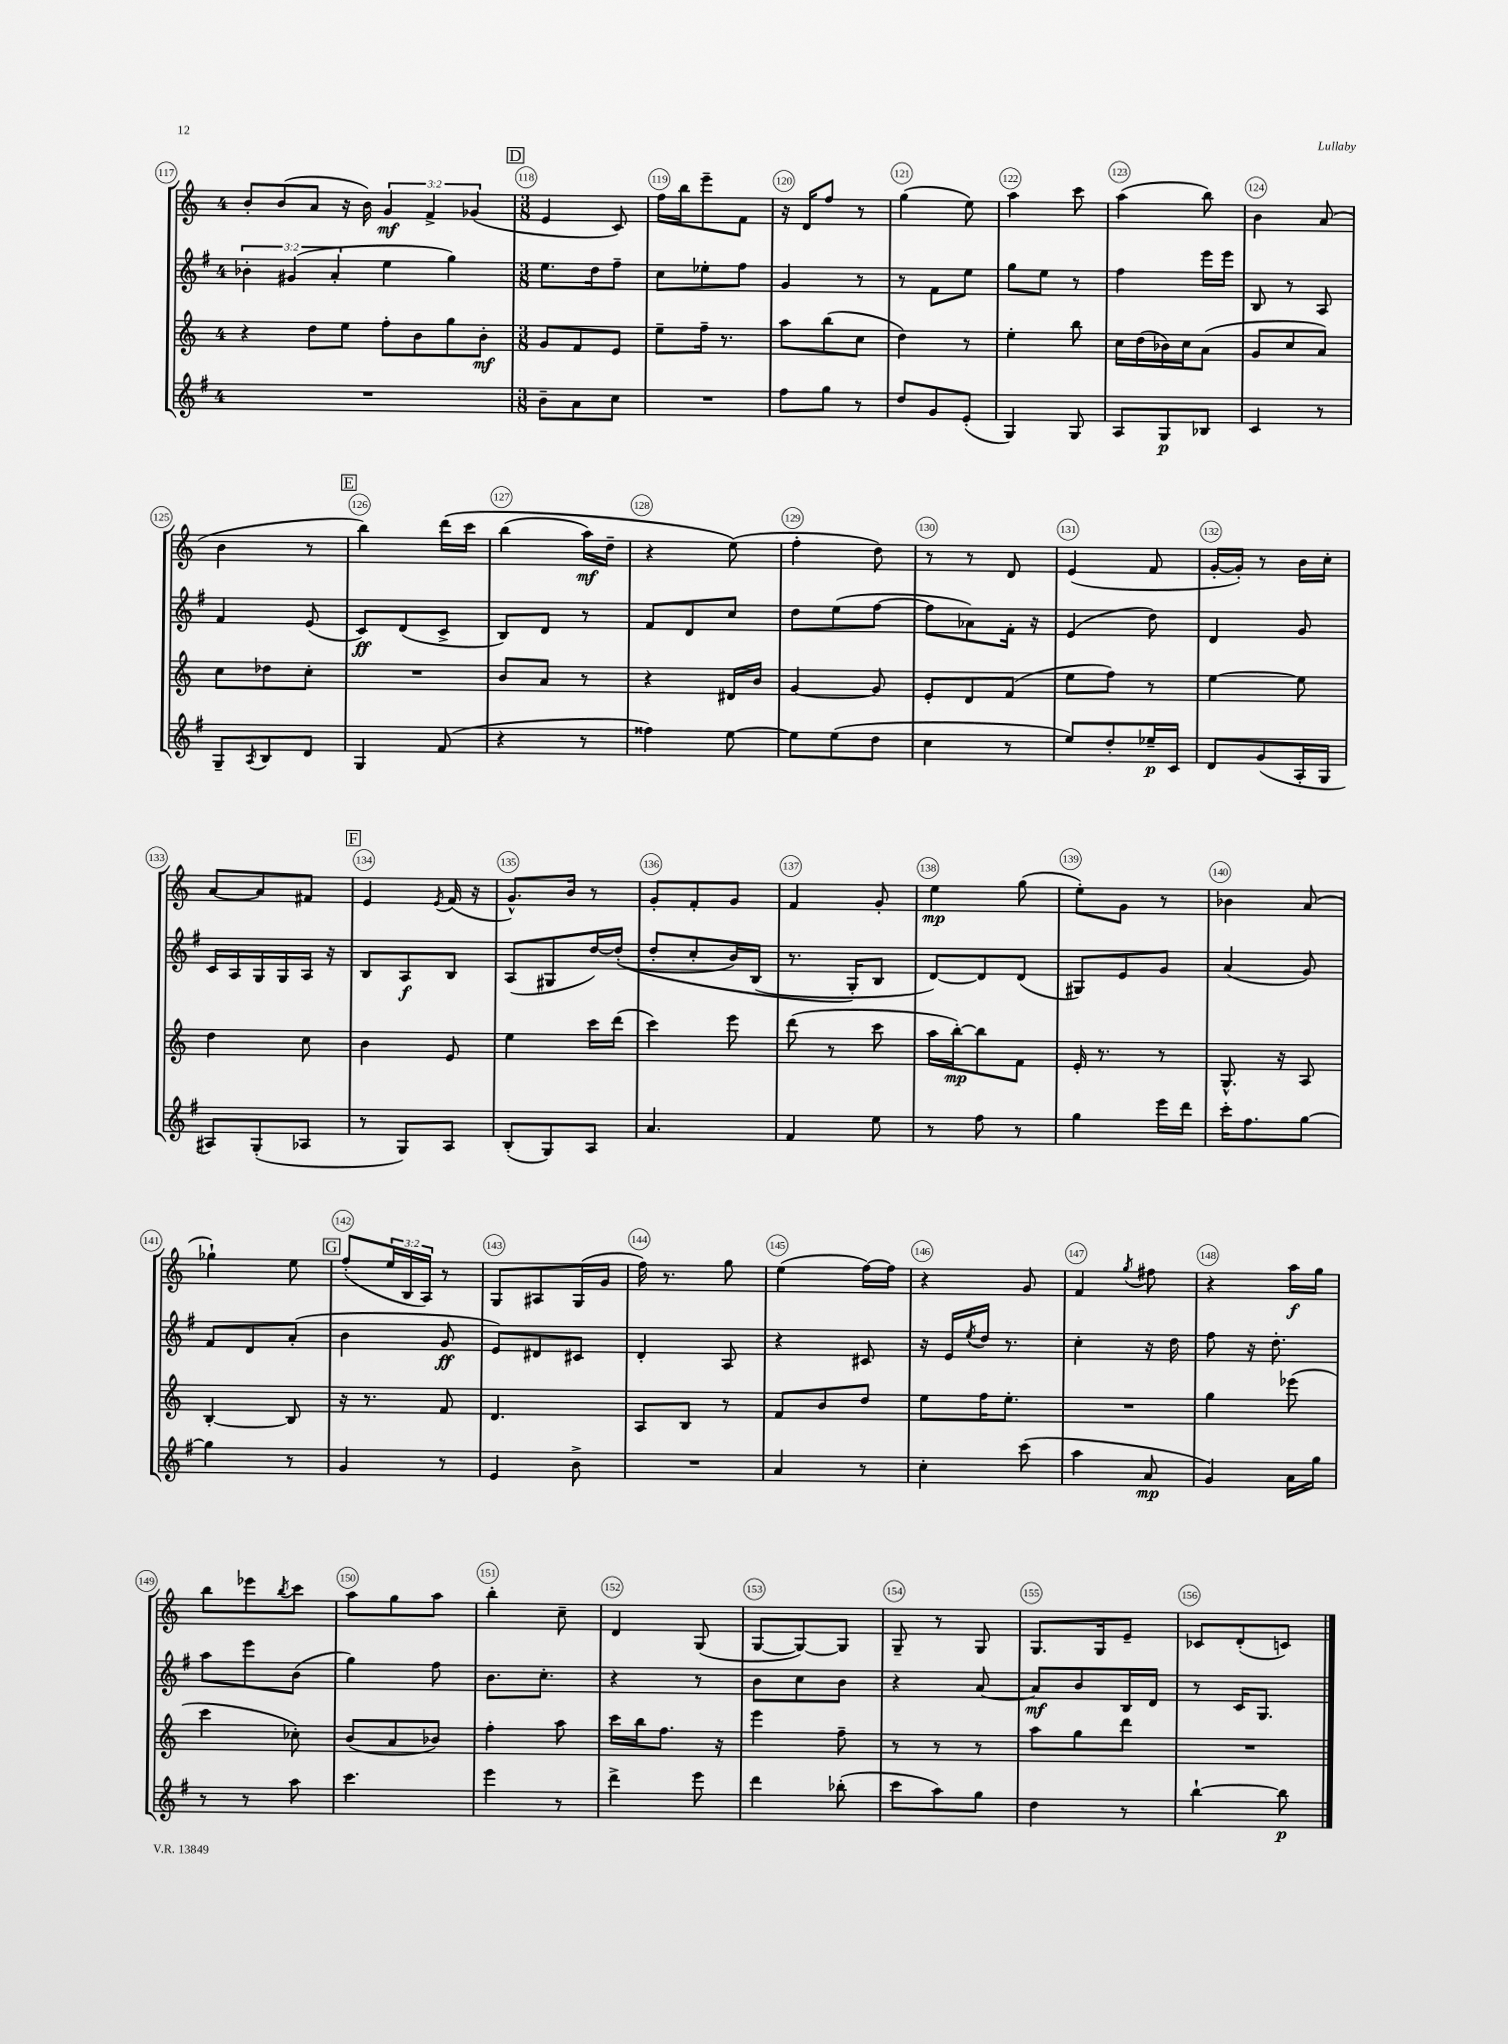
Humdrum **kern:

**kern	**kern	**kern	**kern
*staff4	*staff3	*staff2	*staff1
*clefG2	*clefG2	*clefG2	*clefG2
*k[f#]	*k[]	*k[f#]	*k[]
*M4/4	*M4/4	*M4/4	*M4/4
1r	4r	6b-'	8b'
.	.	.	(8b
.	.	(6g#	.
.	8dd	.	8a
.	.	6a'	.
.	8ee	.	16r
.	.	.	16b)
.	8ff'	4ee	6g
.	8b	.	.
.	.	.	6f^
.	8gg	4gg)	.
.	.	.	(6g-
.	8b'	.	.
=	=	=	=
*M3/8	*M3/8	*M3/8	*M3/8
8b~	8g	8.ee	4e
8a	8f	.	.
.	.	16dd	.
8cc	8e	8ff#~	8c)
=	=	=	=
4.r	8ee~	8cc	16ff
.	.	.	16bb
.	16ff~	8ee-'	8eee~
.	8.r	.	.
.	.	8ff#	8f
=	=	=	=
8ff#	8aa	4g	16r
.	.	.	16d
8gg	(8bb	.	8ff
8r	8cc	8r	8r
=	=	=	=
8dd	4dd)	8r	(4gg
8g	.	8f#	.
(8e'	8r	8ee	8ee)
=	=	=	=
4G)	4ee'	8gg	4aa
.	.	8ee	.
8G	8bb	8r	8ccc
=	=	=	=
8A	16cc	4ff#	(4aa
.	(16dd	.	.
8G	16b-)	.	.
.	16cc	.	.
8B-	(8a	16eee	8bb)
.	.	16eee	.
=	=	=	=
4c	8g	8B	4b
.	8cc	8r	.
8r	8a)	8A	(8a
=	=	=	=
8G~	8cc	4f#	4b
8qA	.	.	.
8B	8dd-	.	.
8d	8cc'	(8e	8r
=	=	=	=
4G	4.r	8c)	4bb)
.	.	(8d	.
(8f#	.	8c^	&(16ddd
.	.	.	16ccc
=	=	=	=
4r	8b	8B)	(4bb
.	8a	8d	.
8r	8r	8r	16aa)
.	.	.	16dd~
=	=	=	=
4ff##)	4r	8f#	4r
.	.	8d	.
[8ee	16d#	8cc	(8ee&)
.	16b	.	.
=	=	=	=
8ee]	[4g	8dd	4ff'
(8ee	.	(8ee	.
8dd	8g]	[8ff#	8dd)
=	=	=	=
4cc	8e'	8ff#]	8r
.	8d	8a-)	8r
8r	(8f	16f#'	8d
.	.	16r	.
=	=	=	=
8ee)	8ee	(4e	(4e
8dd'	8ff)	.	.
16ee-~	8r	8dd)	8f
16c	.	.	.
=	=	=	=
8d	[4ee	4d	[16g'
.	.	.	16g'])
(8g	.	.	8r
16A'	8ee]	8g	16b
16G	.	.	16cc'
=	=	=	=
8A#)	4dd	16c	[8a
.	.	16A	.
(8G'	.	16G	8a]
.	.	16G	.
8A-	8cc	16A	8f#
.	.	16r	.
=	=	=	=
8r	4b	8B	4e
8G)	.	8A	.
.	.	.	8qe
8A	8e	8B	(16f
.	.	.	16r
=	=	=	=
(8B'	4ee	(8A	8.g^^)
8G)	.	8G#	.
.	.	.	16b
8A	16ccc	[16dd)	8r
.	(16ddd	&((16dd']	.
=	=	=	=
4.a	4ccc)	8dd'	8g'
.	.	8cc'	8f'
.	8eee	16b)	8g
.	.	(16B	.
=	=	=	=
4f#	(8ddd	8.r	4f
.	8r	.	.
.	.	16G'&)	.
8ee	8ccc	8B	8g'
=	=	=	=
8r	16aa	[8d)	4ee
.	[16bb')	.	.
8ff#	8bb]	8d]	.
8r	8f	(8d	(8gg
=	=	=	=
4gg	16e'	8G#)	8ee')
.	8.r	.	.
.	.	8e	8g
16eee	8r	8g	8r
16ddd	.	.	.
=	=	=	=
16ccc'	8.G^^	(4a	4b-
8.ff#	.	.	.
.	16r	.	.
[8gg	8A	8g)	(8a
=	=	=	=
4gg]	[4B'	8f#	4gg-`)
.	.	8d	.
8r	8B]	(8a'	8ee
=	=	=	=
4g	16r	4b	(8ff'
.	8.r	.	.
.	.	.	24ee
.	.	.	24B
.	.	.	24A)
8r	8f	8g	8r
=	=	=	=
4e	4.d	8e)	8G
.	.	8d#	8A#
8b^	.	8c#	(16G
.	.	.	16g
=	=	=	=
4.r	8A	4d'	16ff)
.	.	.	8.r
.	8B	.	.
.	8r	8A	8gg
=	=	=	=
4a	8f	4r	(4ee
.	8b	.	.
8r	8dd	8c#	[16ff)
.	.	.	16ff]
=	=	=	=
4cc'	8ee	16r	4r
.	.	16e	.
.	.	8qee	.
.	16ff	16dd	.
.	8.ee'	8.r	.
(8ccc	.	.	8g
=	=	=	=
4aa	4.r	4cc'	4f
.	.	.	8qgg
8a	.	16r	8ff#
.	.	16dd	.
=	=	=	=
4g)	4gg	8ff#	4r
.	.	16r	.
.	.	8.dd'	.
16a	(8eee-	.	16aa
16gg	.	.	16gg
=	=	=	=
8r	4ccc	8aa	8bb
8r	.	8eee	8eee-
.	.	.	8qbb
8aa	8cc-')	(8b	8ccc
=	=	=	=
4.ccc	(8b	4gg)	8aa
.	8a	.	8gg
.	8b-)	8ff#	8aa
=	=	=	=
4eee	4ff'	8.b	4bb'
.	.	8.cc'	.
8r	8aa	.	8cc~
=	=	=	=
4ddd^	16ccc	4r	4d
.	16bb	.	.
.	8.ff	.	.
8eee	.	8r	(8G
.	16r	.	.
=	=	=	=
4ddd	4eee	8b	[8G
.	.	8cc	8G_)
(8bb-'	8ff~	8b	8G]
=	=	=	=
8ccc	8r	4r	8G~
8aa)	8r	.	8r
8gg	8r	[8a	8G
=	=	=	=
4dd	8aa	8a]	8.G
.	8gg	8b	.
.	.	.	16G
8r	8ddd	16B	8e~
.	.	16d	.
=	=	=	=
[4bb`	4.r	8r	8c-
.	.	16c	(8d'
.	.	8.G	.
8bb]	.	.	8c)
==	==	==	==
*-	*-	*-	*-
